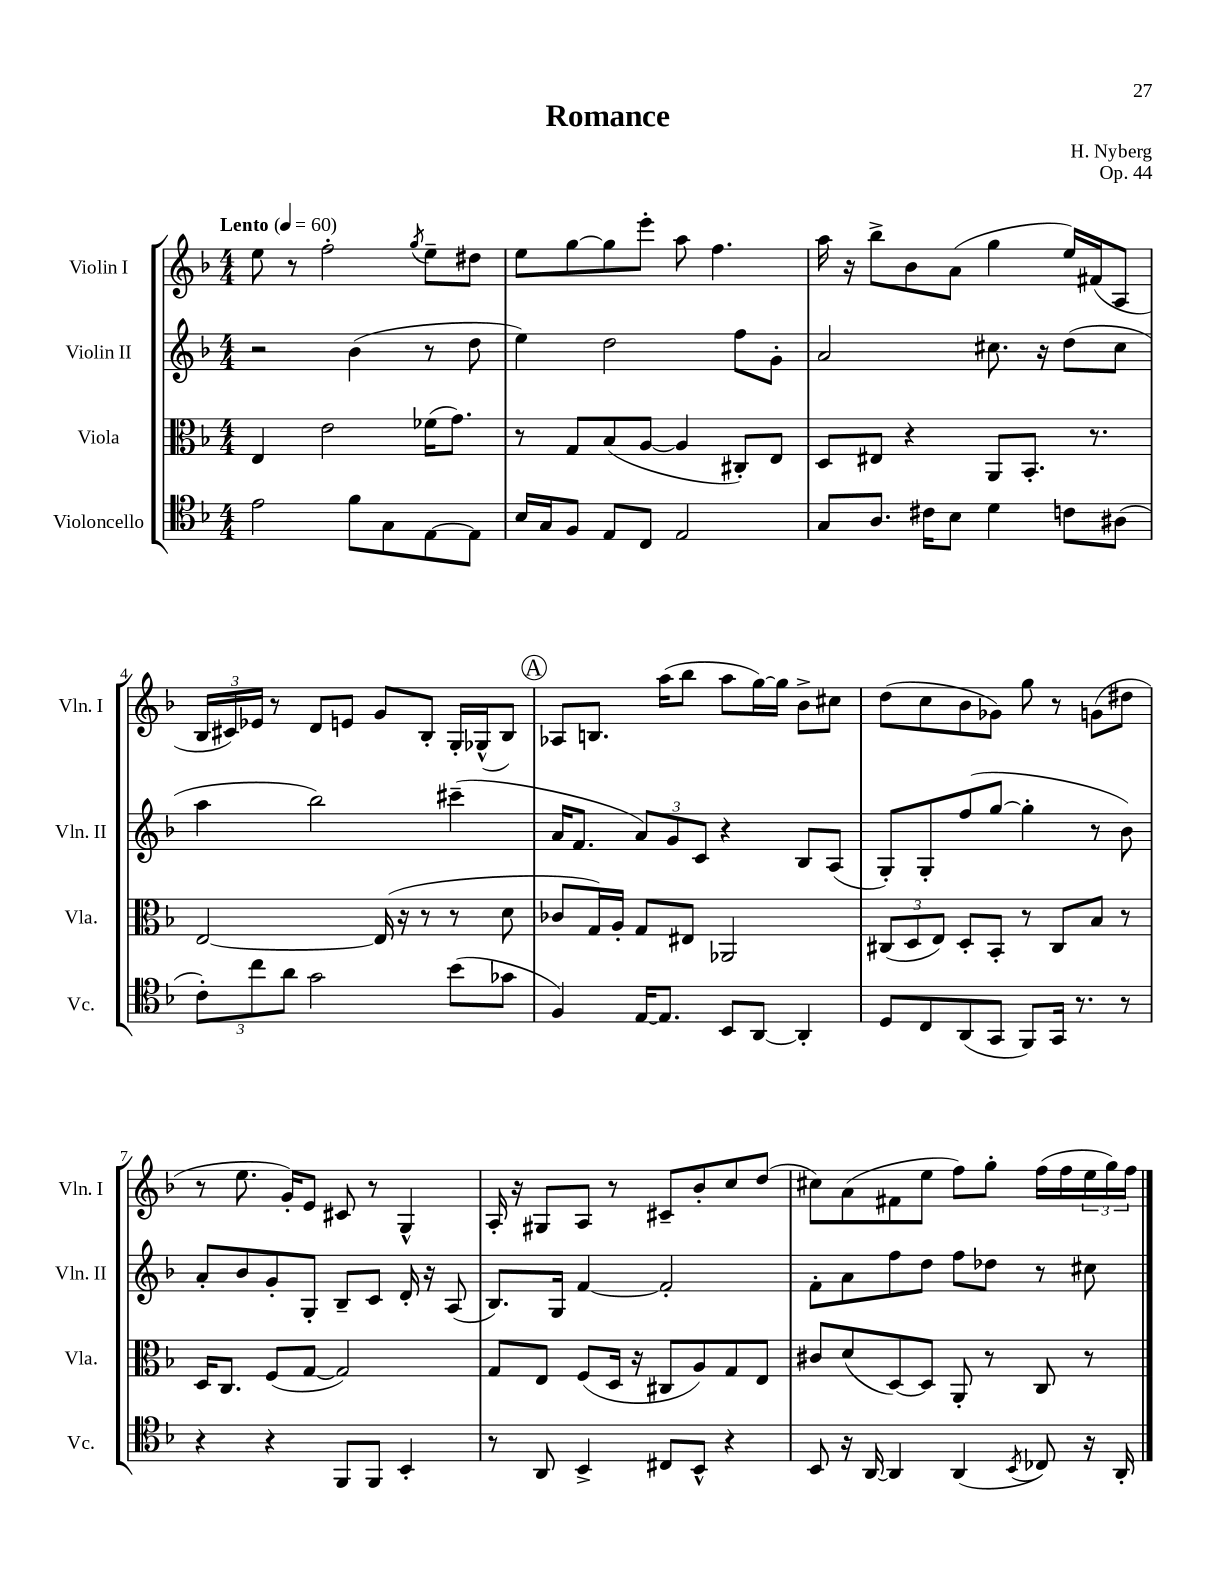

**kern	**kern	**kern	**kern
*part4	*part3	*part2	*part1
*staff4	*staff3	*staff2	*staff1
*I"Violoncello	*I"Viola	*I"Violin II	*I"Violin I
*I'Vc.	*I'Vla.	*I'Vln. II	*I'Vln. I
*clefC4	*clefC3	*clefG2	*clefG2
*k[b-]	*k[b-]	*k[b-]	*k[b-]
*M4/4	*M4/4	*M4/4	*M4/4
*MM60	*MM60	*MM60	*MM60
=1	=1	=1	=1
!	!	!	!LO:TX:a:B:t=Lento
2e\	4E/	2r	8ee\
.	.	.	8r
.	2e\	.	2ff'\
8f\L	.	(4b-\	.
8G\	.	.	.
.	.	.	8qgg/
[8E\	(16f-X\KL	8r	8ee~\L
.	8.g\J)	.	.
8E\J]	.	8dd\	8dd#X\J
=2	=2	=2	=2
16B-/LL	8r	4ee\)	8ee\L
16G/J	.	.	.
8F/J	8G/L	.	[8gg\
8E/L	(8B-/	2dd\	8gg\]
8C/J	[8A/J	.	8eee'\J
2E/	4A/]	.	8aa\
.	.	.	4.ff\
.	8C#X'/L)	8ff\L	.
.	8E/J	8g'\J	.
=3	=3	=3	=3
8G/L	8D/L	2a/	16aa\
.	.	.	16r
8.A/J	8E#X/J	.	8bb-^\L
.	4r	.	8b-\
16c#X\KL	.	.	.
8B-\J	.	.	(8a\J
4d\	8AA/L	8.cc#X\	4gg\
.	8.BB-'/J	.	.
.	.	16r	.
8cn\L	.	(8dd\L	16ee/LL)
.	8.r	.	(16f#X/J
(8A#X\J	.	8cc#\J	8A/J
!!LO:LB:g=z
=4	=4	=4	=4
12c'\L)	[2E/	4aa\	24B-/LL
.	.	.	24c#X/)
12cc\	.	.	24e-X/JJ
.	.	.	8r
12a\J	.	.	.
2g\	.	2bb-\)	8d/L
.	.	.	8en/J
.	(16E/]	.	8g/L
.	16r	.	.
.	8r	.	8B-'/J
(8b-\L	8r	(4ccc#X~\	16G'/LL
.	.	.	(16G-X^^/J
8g-X\J	8d\	.	8B-/J)
!!LO:REH:place=s1:t=A
=5	=5	=5	=5
4F/)	8c-X/L	16a/KL	8A-X/L
.	.	8.f/J	.
.	16G/L)	.	8.Bn/J
.	16A'/JJ	.	.
[16E/KL	8G/L	12a/L)	.
8.E/J]	.	.	(16aa\KL
.	.	12g/	.
.	8E#X/J	.	8bb-\J
.	.	12c/J	.
8BB-/L	2AA-X/	4r	8aa\L
[8AA/J	.	.	[16gg\L)
.	.	.	16gg\JJ]
4AA'/]	.	8B-/L	8b-^\L
.	.	(8A/J	8cc#X\J
=6	=6	=6	=6
8D/L	(12C#X/L	8G'/L)	(8dd\L
.	12D/	.	.
8C/	.	8G'/	8cc\
.	12E/J)	.	.
(8AA/	8D'/L	(8ff/	8b-\
8GG/J	8BB-'/J	[8gg/J	8g-X\J)
8FF/L)	8r	4gg'\]	8gg\
16GG/Jk	8C#/L	.	8r
8.r	.	.	.
.	8B-/J	8r	(8gn\L
8r	8r	8b-\)	8dd#X\J
!!LO:LB:g=z
=7	=7	=7	=7
4r	16D/KL	8a'/L	8r
.	8.C/J	.	.
.	.	8b-/	8.ee\
4r	(8F/L	8g'/	.
.	.	.	16g'/KL)
.	[8G/J	8G'/J	8e/J
8FF/L	2G/])	8B-~/L	8c#X/
8FF/J	.	8c/J	8r
4BB-'/	.	16d'/	4G^^/
.	.	16r	.
.	.	(8A/	.
=8	=8	=8	=8
8r	8G/L	8.B-/L)	16A'/
.	.	.	16r
8AA/	8E/J	.	8G#X/L
.	.	16G/Jk	.
4BB-^/	(8F/L	[4f/	8A/J
.	16D/Jk	.	8r
.	16r	.	.
8C#X/L	8C#X/L	2f'/]	8c#X~/L
8BB-^^/J	8A/)	.	8b-'/
4r	8G/	.	8cc/
.	8E/J	.	(8dd/J
=9	=9	=9	=9
8BB-/	8c#X/L	8f'\L	8cc#X\L)
16r	(8d/	8a\	(8a\
[16AA/	.	.	.
4AA/]	[8D/)	8ff\	8f#X\
.	8D/J]	8dd\J	8ee\J
(4AA/	8AA'/	8ff\L	8ff\L)
.	8r	8dd-X\J	8gg'\J
8qBB-/	.	.	.
8C-X/)	8C/	8r	(16ff\LL
.	.	.	16ff\
16r	8r	8cc#X\	24ee\
.	.	.	24gg\)
16AA'/	.	.	.
.	.	.	24ff\JJ
==	==	==	==
*-	*-	*-	*-
